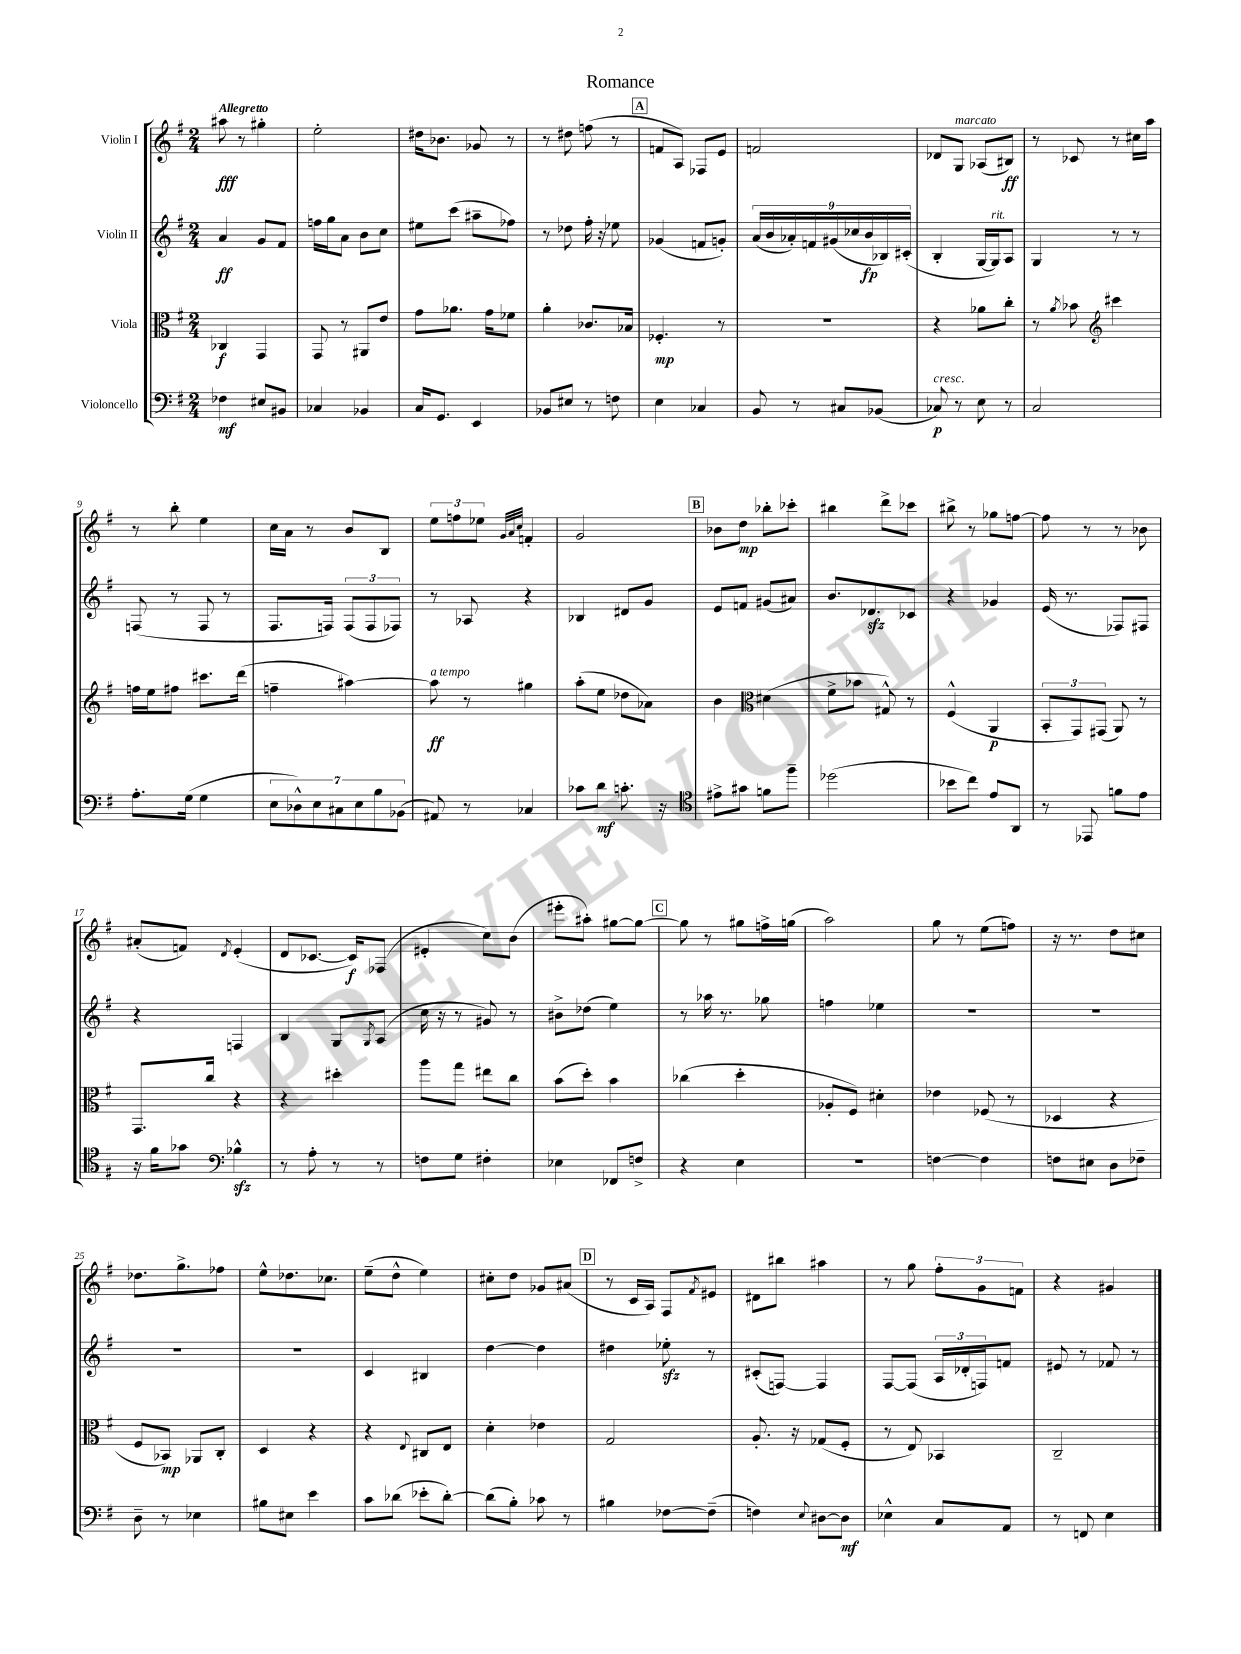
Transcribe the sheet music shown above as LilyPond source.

\header { title = "Romance" }
<<
\new StaffGroup <<
\new Staff = "s0" \with { instrumentName = "Violin I" } {
    \clef treble \key g \major \numericTimeSignature \time 2/4 \tempo "Allegretto"
    ais''8\fff r8 gis''4-. |
    e''2-. |
    dis''16 bes'8. ges'8 r8 |
    r8 dis''8 f''8( r8 |
    \mark \markup { \box "A" } f'8 a8) fes8 e'8 |
    f'2 |
    des'8 g8^\markup { \italic "marcato" } aes8( bis8\ff) |
    r8 ces'8 r8 cis''16 a''16 |
    r8 b''8-. e''4 |
    c''16 a'16 r8 b'8 b8 |
    \tuplet 3/2 { e''8 f''8 ees''8 } \grace { g'32 a'32 c''32 } f'4-. |
    g'2 |
    \mark \markup { \box "B" } bes'8 d''8\mp bes''8-. ces'''8-. |
    bis''4 d'''8-> ces'''8 |
    bis''8-> r8 ges''8 f''8~ |
    f''8 r8 r8 bes'8 |
    ais'8-.( f'8) \acciaccatura { d'8 } e'4-.( |
    d'8 ces'8.~ ces'16\f) fes8( |
    eis'4-. c''8) b'8( |
    eis'''8-. ais''8-.) gis''8~ gis''8~ |
    \mark \markup { \box "C" } gis''8 r8 gis''8 f''16-> g''16( |
    a''2) |
    g''8 r8 e''8( f''8) |
    r16 r8. d''8 cis''8 |
    des''8. g''8.-> fes''8 |
    e''8-^ des''8. ces''8. |
    e''8--( d''8-^ e''4) |
    cis''8-. d''8 ges'8 ais'8( |
    \mark \markup { \box "D" } r8 c'16 a16) fis8 \acciaccatura { fis'8 } eis'8 |
    dis'8 bis''8 ais''4 |
    r8 g''8 \tuplet 3/2 { fis''8-. g'8 f'8 } |
    r4 gis'4 \bar "|." |
}
\new Staff = "s1" \with { instrumentName = "Violin II" } {
    \clef treble \key g \major \numericTimeSignature \time 2/4
    a'4\ff g'8 fis'8 |
    f''16 g''16 a'8 b'8 c''8 |
    eis''8 c'''8( ais''8-- fes''8) |
    r8 des''8 fis''16-. r16 ees''8 |
    \mark \markup { \box "A" } ges'4( f'8 g'8-.) |
    \tuplet 9/8 { a'16( b'16 aes'16-.) f'16 gis'16( ces''16 b'16\fp bes16) cis'16-.( } |
    b4-. g16~ g16^\markup { \italic "rit." }) a8 |
    g4 r8 r8 |
    f8( r8 f8 r8 |
    fis8. f16) \tuplet 3/2 { f8( f8 fes8) } |
    r8 aes8 r4 |
    bes4 dis'8 g'8 |
    \mark \markup { \box "B" } e'8 f'8 gis'8( ais'8) |
    b'8. des'8.\sfz ces'8 |
    r4 ges'4 |
    e'16( r8. fes8) fis8 |
    r4 f4 |
    b4 g8 \acciaccatura { g8 } a8( |
    c''16 r16 r8 gis'8) r8 |
    bis'8-> des''8( e''4) |
    \mark \markup { \box "C" } r8 aes''16 r8. ges''8 |
    f''4 ees''4 |
    R2 |
    R2 |
    R2 |
    R2 |
    c'4 bis4 |
    d''4~ d''4 |
    \mark \markup { \box "D" } dis''4 ees''8-.\sfz r8 |
    cis'8-.( f8~) f4 |
    fis8~ fis8( \tuplet 3/2 { a16 des'16-. f16) } f'8 |
    eis'8 r8 fes'8 r8 \bar "|." |
}
\new Staff = "s2" \with { instrumentName = "Viola" } {
    \clef alto \key g \major \numericTimeSignature \time 2/4
    ces4\f g,4 |
    g,8 r8 ais,8 e'8 |
    g'8 aes'8. g'16 fes'8 |
    a'4-. ces'8. bes16 |
    \mark \markup { \box "A" } fes4.-.\mp r8 |
    r2 |
    r4 aes'8 c''8-. |
    r8 \acciaccatura { a'8 } bes'8 \clef treble cis'''4 |
    f''16 e''16 fis''8 cis'''8. d'''16( |
    f''4-- ais''4~) |
    ais''8\ff^\markup { \italic "a tempo" } r8 gis''4 |
    a''8-.( e''8 des''8 aes'8) |
    \mark \markup { \box "B" } b'4 \clef alto dis'4( |
    fis'8-> bes'8 gis8-^) r8 |
    fis4-^( a,4\p |
    \tuplet 3/2 { b,8-. g,8) gis,8( } a,8) r8 |
    g,8. c''16 r4 |
    r4 dis''4-. |
    a''8 g''8 eis''8 c''8 |
    b'8( d''8-.) b'4 |
    \mark \markup { \box "C" } ces''4( d''4-. |
    aes8-. fis8) dis'4-. |
    ees'4 fes8( r8 |
    des4 r4 |
    fis8 bes,8\mp) aes,8 c8-. |
    d4 r4 |
    r4 \appoggiatura { e8 } cis8 e8 |
    d'4-. ees'4 |
    \mark \markup { \box "D" } g2 |
    a8.-. r16 ges8( fis8-. |
    r8 e8) bes,4 |
    c2-- \bar "|." |
}
\new Staff = "s3" \with { instrumentName = "Violoncello" } {
    \clef bass \key g \major \numericTimeSignature \time 2/4
    fes4\mf eis8 bis,8 |
    ces4 bes,4 |
    c16 g,8. e,4 |
    bes,8 eis8 r8 f8 |
    \mark \markup { \box "A" } e4 ces4 |
    b,8 r8 cis8 bes,8( |
    ces8\p^\markup { \italic "cresc." }) r8 e8 r8 |
    c2 |
    a8.-. g16( g4 |
    \tuplet 7/4 { e8 des8-^) e8 cis8 e8 b8 bes,8( } |
    ais,8) r8 ces4 |
    ces'8 d'8\mf c'8.-. r16 |
    \mark \markup { \box "B" } \clef tenor eis'8-> gis'8 f'8 fis''8-- |
    des''2( |
    bes'8 c''8) e'8 a,8 |
    r8 ees,8 f'8 e'8 |
    r16 fis'16 ges'8 \clef bass bes4-^\sfz |
    r8 a8-. r8 r8 |
    f8 g8 fis4-. |
    ees4 fes,8 f8-> |
    \mark \markup { \box "C" } r4 e4 |
    R2 |
    f4~ f4 |
    f8 eis8 d8 fes8-- |
    d8-- r8 ees4 |
    bis8 eis8 e'4 |
    c'8 des'8( ees'8-. des'8~-.) |
    des'8( b8-.) ces'8 r8 |
    \mark \markup { \box "D" } bis4 fes8~ fes8--( |
    f4) \appoggiatura { e8 } dis8~ dis8\mf |
    ees4-^ c8 a,8 |
    r8 f,8 e4 \bar "|." |
}
>>
>>
